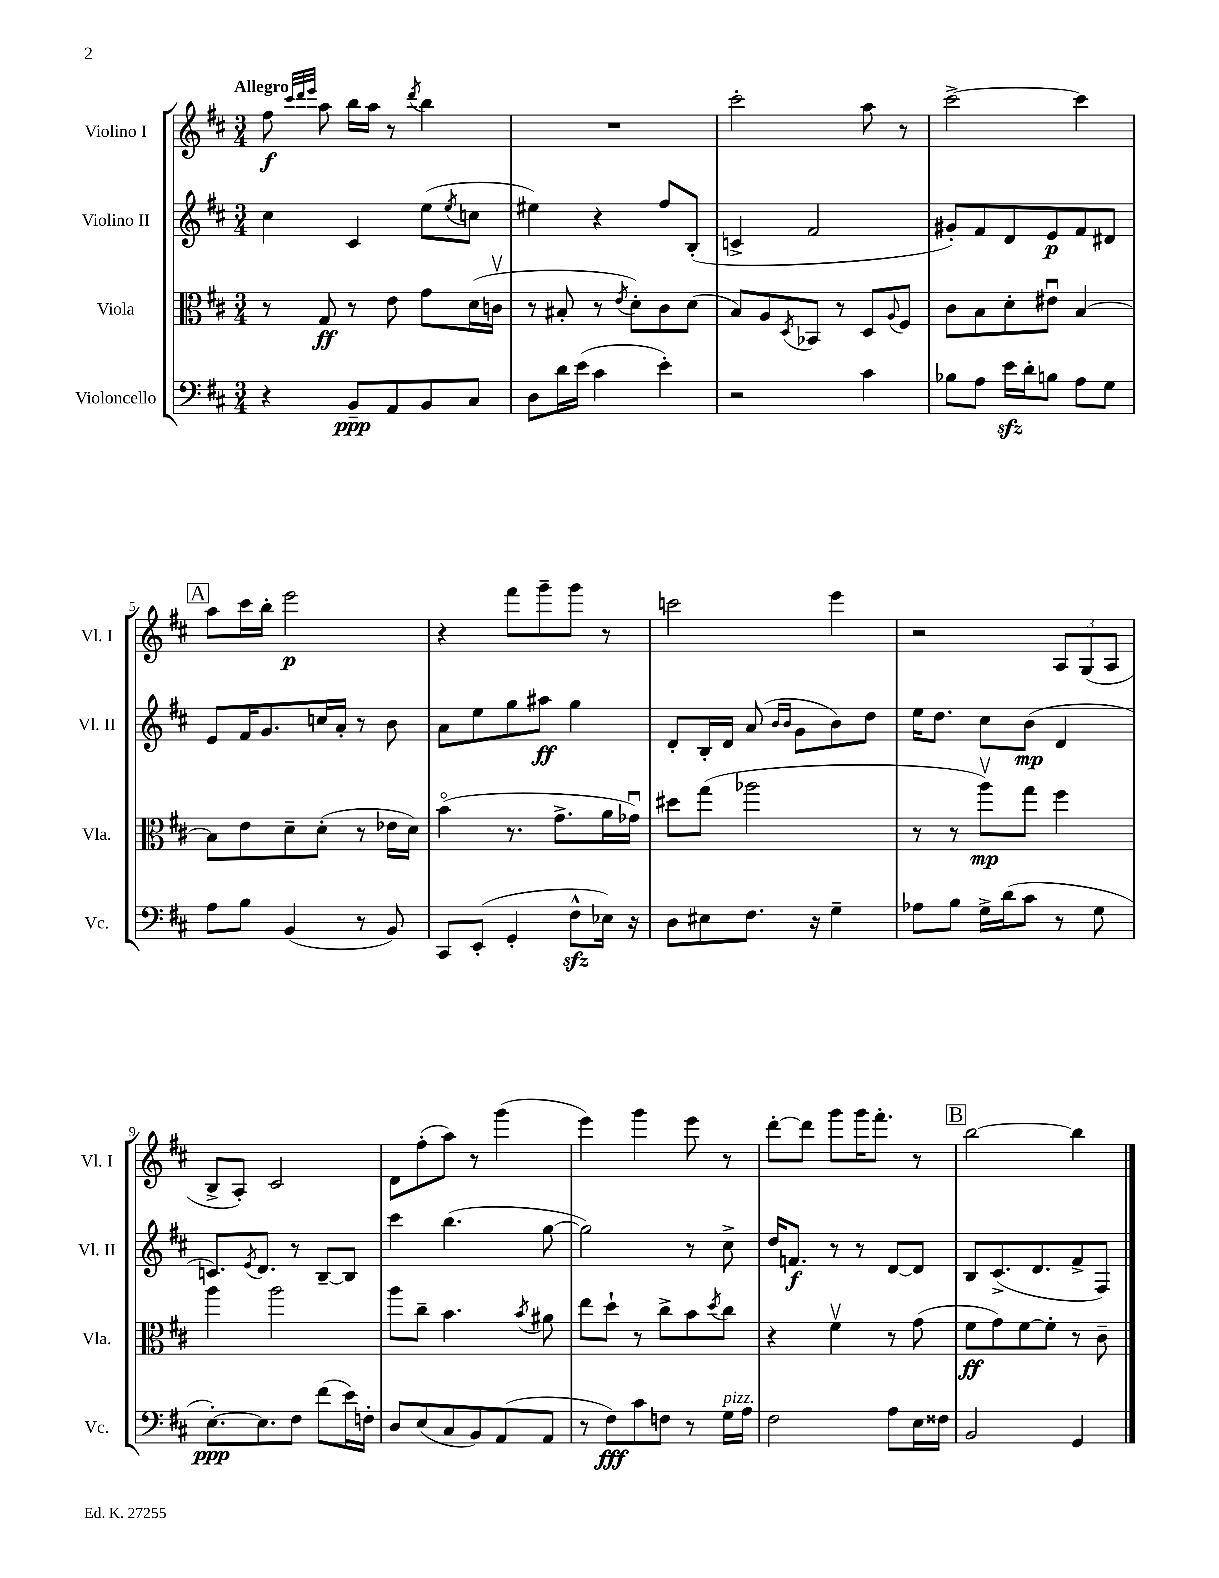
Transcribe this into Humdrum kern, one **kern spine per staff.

**kern	**dynam	**kern	**dynam	**kern	**dynam	**kern	**dynam
*part4	*part4	*part3	*part3	*part2	*part2	*part1	*part1
*staff4	*staff4	*staff3	*staff3	*staff2	*staff2	*staff1	*staff1
*I"Violoncello	*	*I"Viola	*	*I"Violino II	*	*I"Violino I	*
*I'Vc.	*	*I'Vla.	*	*I'Vl. II	*	*I'Vl. I	*
*clefF4	*	*clefC3	*	*clefG2	*	*clefG2	*
*k[f#c#]	*	*k[f#c#]	*	*k[f#c#]	*	*k[f#c#]	*
*M3/4	*	*M3/4	*	*M3/4	*	*M3/4	*
=1	=1	=1	=1	=1	=1	=1	=1
!	!	!	!	!	!	!LO:TX:a:B:t=Allegro	!
4r	.	8r	.	4cc#\	.	8ff#\	f
.	.	.	.	.	.	32qqccc#/LLL	.
.	.	.	.	.	.	32qqddd/	.
.	.	.	.	.	.	32qqeee/JJJ	.
.	.	8G/	ff	.	.	8aa\	.
8BB~/L	ppp	8r	.	4c#/	.	16bb\LL	.
.	.	.	.	.	.	16aa\JJ	.
8AA/	.	8e\	.	.	.	8r	.
.	.	.	.	.	.	8qddd/	.
8BB/	.	8g\L	.	(8ee\L	.	4bb\	.
.	.	.	.	8qee/	.	.	.
8C#/J	.	(16d\L	.	8ccn\J	.	.	.
.	.	16cnv\JJ	.	.	.	.	.
=2	=2	=2	=2	=2	=2	=2	=2
8D\L	.	8r	.	4ee#X\)	.	2.r	.
16d\L	.	8B#X'/	.	.	.	.	.
(16e\JJ	.	.	.	.	.	.	.
4c#\	.	8r	.	4r	.	.	.
.	.	8qe/	.	.	.	.	.
.	.	8d'\L)	.	.	.	.	.
4e'\)	.	8c#\	.	8ff#/L	.	.	.
.	.	(8d\J	.	(8B'/J	.	.	.
=3	=3	=3	=3	=3	=3	=3	=3
2r	.	8B/L)	.	4cn^/	.	2ccc#'\	.
.	.	8A/	.	.	.	.	.
.	.	8qD/	.	.	.	.	.
.	.	8BB-X/J	.	2f#/	.	.	.
.	.	8r	.	.	.	.	.
4c#\	.	8D/L	.	.	.	8aa\	.
.	.	8qqA/	.	.	.	.	.
.	.	8F#/J	.	.	.	8r	.
=4	=4	=4	=4	=4	=4	=4	=4
8B-X\L	.	8c#\L	.	8g#X'/L)	.	[2ccc#^\	.
8A\J	.	8B\	.	8f#/	.	.	.
16ezz\LL	.	8d'\	.	8d/	.	.	.
16d'\J	.	.	.	.	.	.	.
8Bn\J	.	8e#Xu\J	.	8e/	p	.	.
8A\L	.	[4B/	.	8f#/	.	4ccc#\]	.
8G\J	.	.	.	8d#X/J	.	.	.
!!LO:LB:g=z
!!LO:REH:place=s1:t=A
=5	=5	=5	=5	=5	=5	=5	=5
8A\L	.	8B\L]	.	8e/L	.	8aa\L	.
8B\J	.	8e\	.	16f#/K	.	16ccc#\L	.
.	.	.	.	8.g/	.	16bb'\JJ	.
(4BB/	.	8d~\	.	.	.	2eee\	p
.	.	(8d'\J	.	16ccn/L	.	.	.
.	.	.	.	16a'/JJ	.	.	.
8r	.	8r	.	8r	.	.	.
8BB/)	.	16e-X\LL	.	8b\	.	.	.
.	.	16d\JJ)	.	.	.	.	.
=6	=6	=6	=6	=6	=6	=6	=6
8CC#/L	.	(4b\	.	8a\L	.	4r	.
(8EE'/J	.	.	.	8ee\	.	.	.
4GG'/	.	8.r	.	8gg\	.	8fff#\L	.
.	.	.	.	8aa#X\J	ff	8ggg~\	.
.	.	8.g^\L	.	.	.	.	.
8F#zz^^\L	.	.	.	4gg\	.	8ggg\J	.
16E-X\Jk)	.	16a\L	.	.	.	8r	.
16r	.	16g-Xu\JJ)	.	.	.	.	.
=7	=7	=7	=7	=7	=7	=7	=7
8D\L	.	8dd#X\L	.	8d'/L	.	2cccn\	.
8E#X\	.	(8gg\J	.	16B'/L	.	.	.
.	.	.	.	16d/JJ	.	.	.
8.F#\J	.	2aa-X\	.	(8a/	.	.	.
.	.	.	.	16qqb/LL	.	.	.
.	.	.	.	16qqb/JJ	.	.	.
.	.	.	.	8g\L	.	.	.
16r	.	.	.	.	.	.	.
4G~\	.	.	.	8b\)	.	4eee\	.
.	.	.	.	8dd\J	.	.	.
=8	=8	=8	=8	=8	=8	=8	=8
8A-X\L	.	8r	.	16ee\KL	.	2r	.
.	.	.	.	8.dd\J	.	.	.
8B\J	.	8r	.	.	.	.	.
16G^\LL	.	8aav\L)	mp	8cc#\L	.	.	.
(16d\J	.	.	.	.	.	.	.
8c#\J	.	8gg\J	.	(8b\J	mp	.	.
8r	.	4ff#\	.	4d/	.	12A/L	.
.	.	.	.	.	.	(12G/	.
8G\	.	.	.	.	.	.	.
.	.	.	.	.	.	12A/J	.
!!LO:LB:g=z
=9	=9	=9	=9	=9	=9	=9	=9
[8.E'\L)	ppp	4aa\	.	8.cn/L)	.	8B^/L	.
.	.	.	.	.	.	8A'/J)	.
.	.	.	.	8qe/	.	.	.
8.E\]	.	.	.	8.d/J	.	.	.
.	.	2aa\	.	.	.	2c#/	.
8F#\J	.	.	.	8r	.	.	.
(8f#\L	.	.	.	[8B~/L	.	.	.
16e\L)	.	.	.	8B/J]	.	.	.
16Fn'\JJ	.	.	.	.	.	.	.
=10	=10	=10	=10	=10	=10	=10	=10
8D/L	.	8aa\L	.	4ccc#\	.	8d\L	.
(8E/	.	8cc#~\J	.	.	.	(8ff#'\	.
8C#/	.	4.b\	.	(4.bb\	.	8aa\J)	.
8BB/)	.	.	.	.	.	8r	.
(8AA/	.	.	.	.	.	(4ggg\	.
.	.	8qb/	.	.	.	.	.
8AA/J	.	8a#X\	.	[8gg\	.	.	.
=11	=11	=11	=11	=11	=11	=11	=11
8r	.	8ee\L	.	2gg\])	.	4eee\)	.
8F#\L)	fff	8dd`\J	.	.	.	.	.
8c#\	.	8r	.	.	.	4ggg\	.
8Fn\J	.	8cc#^\L	.	.	.	.	.
8r	.	8b\	.	8r	.	8eee\	.
.	.	8qdd/	.	.	.	.	.
!LO:TX:a:i:t=pizz.	!	!	!	!	!	!	!
16G\LL	.	8cc#\J	.	8cc#^\	.	8r	.
16A\JJ	.	.	.	.	.	.	.
=12	=12	=12	=12	=12	=12	=12	=12
2F#\	.	4r	.	16dd/KL	.	[8ddd'\L	.
.	.	.	.	8.fn/J	f	.	.
.	.	.	.	.	.	8ddd\J]	.
.	.	4f#v\	.	8r	.	8ggg\L	.
.	.	.	.	8r	.	16ggg\K	.
.	.	.	.	.	.	8.fff#'\J	.
8A\L	.	8r	.	[8d/L	.	.	.
16E\L	.	(8g\	.	8d/J]	.	8r	.
16F##X\JJ	.	.	.	.	.	.	.
!!LO:REH:place=s1:t=B
=13	=13	=13	=13	=13	=13	=13	=13
2BB/	.	8f#\L	ff	8B/L	.	[2bb\	.
.	.	8g\)	.	(8.c#^/	.	.	.
.	.	[8f#\	.	.	.	.	.
.	.	.	.	8.d/	.	.	.
.	.	8f#'\J]	.	.	.	.	.
4GG/	.	8r	.	8f#^/	.	4bb\]	.
.	.	8c#~\	.	8F#/J)	.	.	.
==	==	==	==	==	==	==	==
*-	*-	*-	*-	*-	*-	*-	*-
